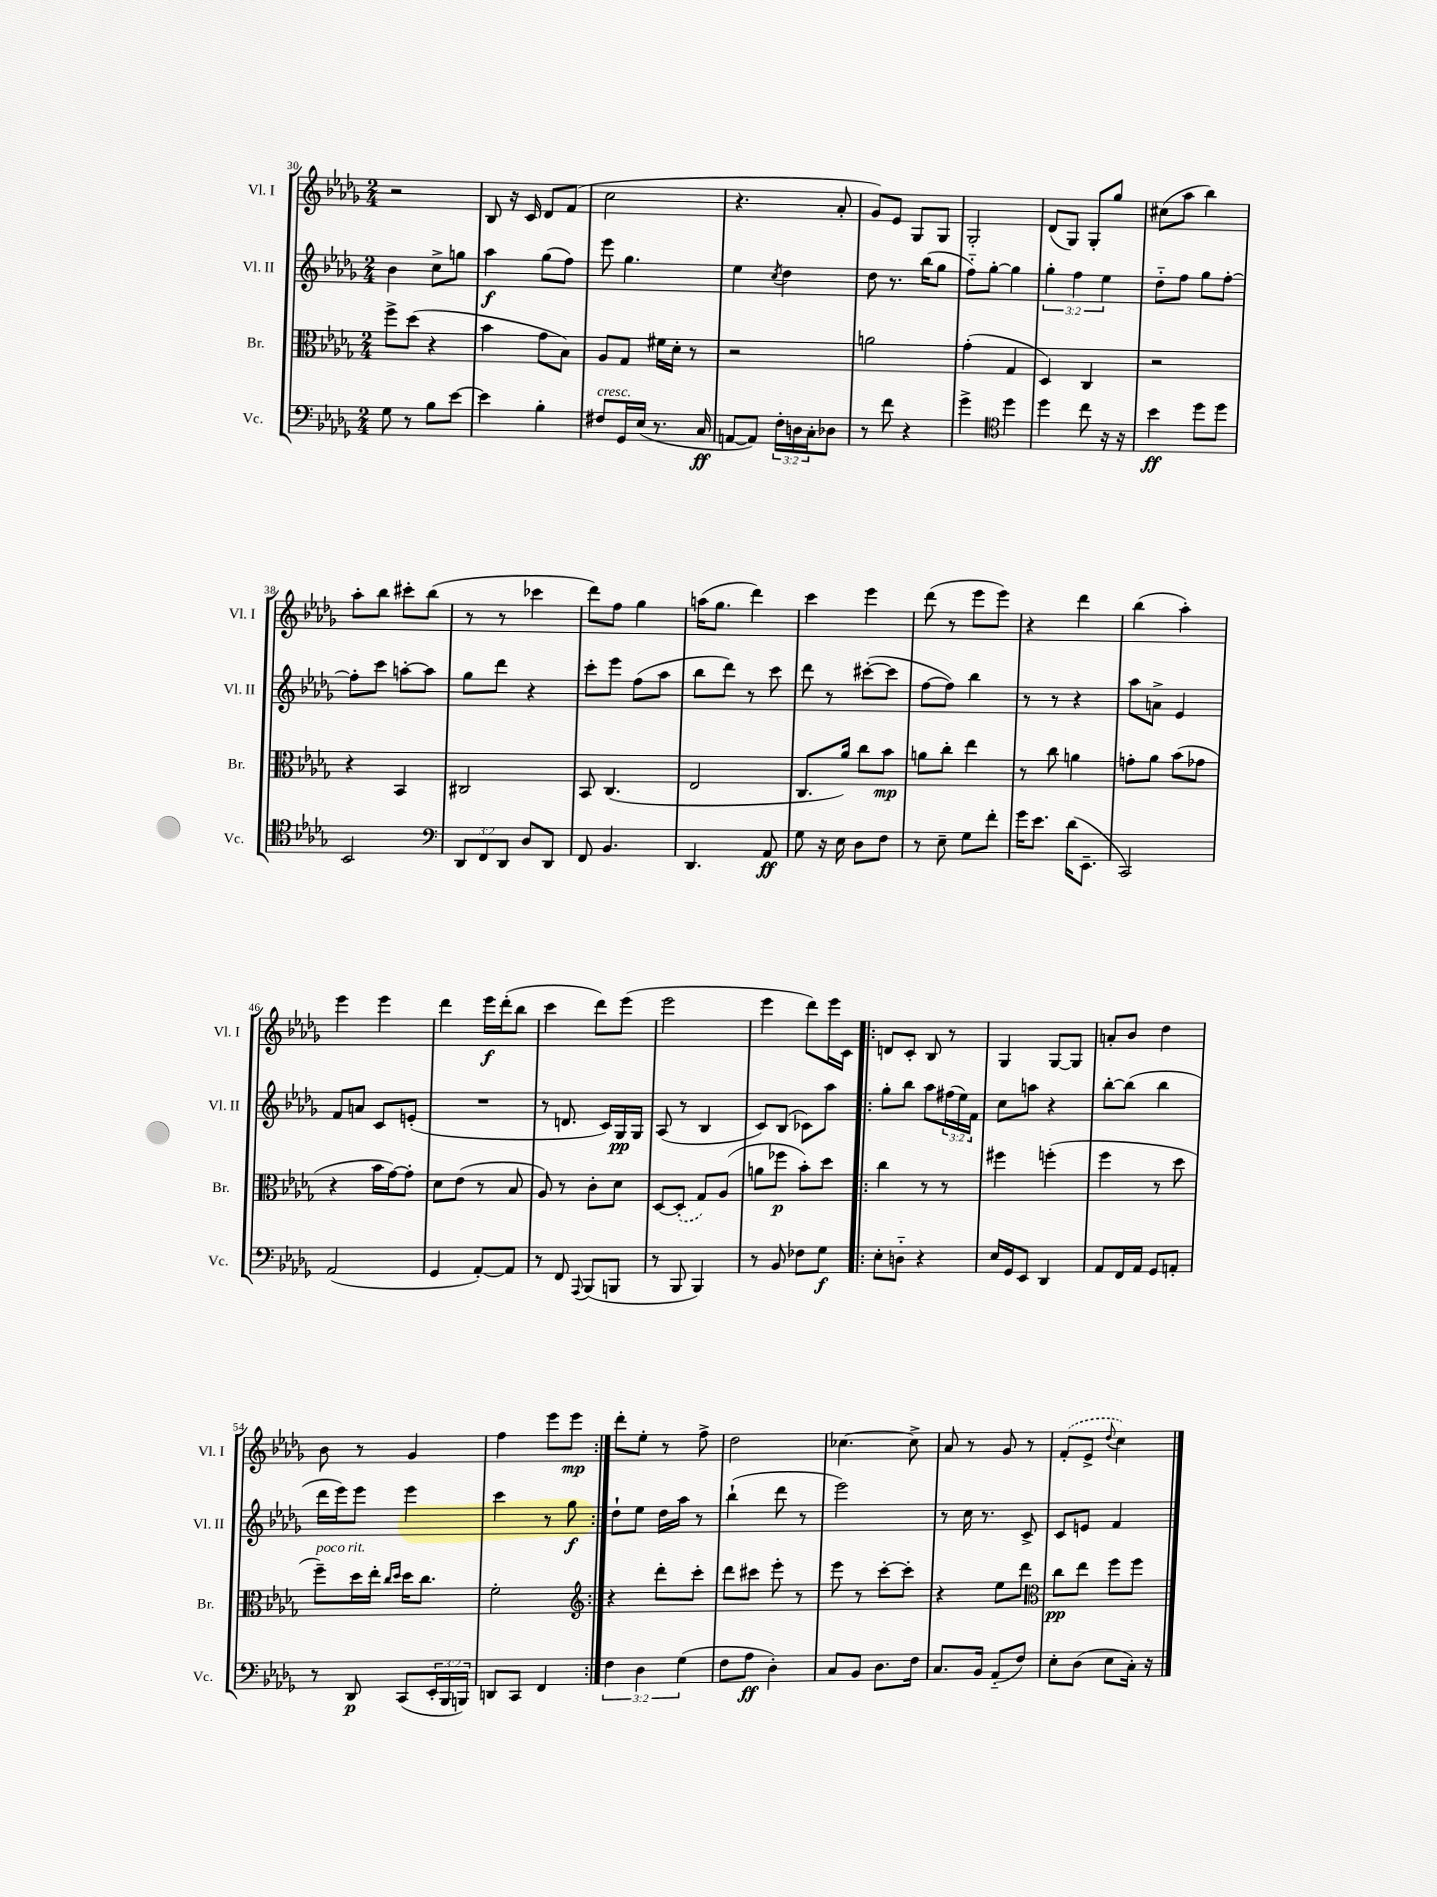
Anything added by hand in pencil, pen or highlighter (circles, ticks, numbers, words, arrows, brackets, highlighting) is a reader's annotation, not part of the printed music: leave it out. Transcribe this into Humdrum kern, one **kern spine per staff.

**kern	**kern	**kern	**kern
*staff4	*staff3	*staff2	*staff1
*clefF4	*clefC3	*clefG2	*clefG2
*k[b-e-a-d-g-]	*k[b-e-a-d-g-]	*k[b-e-a-d-g-]	*k[b-e-a-d-g-]
*M2/4	*M2/4	*M2/4	*M2/4
8G-\	8ff^\L	4b-\	2r
8r	(8dd-\J	.	.
8B-\L	4r	8cc^\L	.
[8e-\J	.	8gg\J	.
=	=	=	=
4e-\]	4b-\	4aa-\	8B-/
.	.	.	16r
.	.	.	16c/
4B-'\	8g-\L	(8gg-\L	8d-/L
.	8B-\J)	8ff\J)	(8f/J
=	=	=	=
8F#/L	8A-/L	8eee-\	2cc\
16GG-/L	8G-/J	4.gg-\	.
(16E-/JJ	.	.	.
8.r	16f#\LL	.	.
.	16d-'\JJ	.	.
.	8r	.	.
16C/	.	.	.
=	=	=	=
[8AA/L	2r	4ee-\	4.r
8AA/]J)	.	.	.
.	.	8qcc/	.
24F'\LL	.	4dd-\	.
24D\	.	.	.
24C'\J	.	.	.
8D-\J	.	.	8a-'/
=	=	=	=
8r	2a\	8dd-\	8g-/L)
8f\	.	8.r	8e-/J
4r	.	.	8G-/L
.	.	(16bb-\LK	.
.	.	8gg-\J	8G-/J
=	=	=	=
4g-^\	(4g-'\	8ff'~\L)	2G-'/
.	.	[8gg-'\J	.
*clefC4	*	*	*
4dd-\	4G-/	4gg-\]	.
=	=	=	=
4dd-\	4D-/)	6gg-'\	(8d-/L
.	.	.	8G-/J)
.	.	6ff\	.
8cc\	4C/	.	8G-'/L
.	.	6ee-\	.
16r	.	.	8gg-/J
16r	.	.	.
=	=	=	=
4b-\	2r	8dd-'~\L	(8cc#\L
.	.	8ff\J	8aa-\J
8dd-\L	.	8gg-\L	4bb-\)
8dd-\J	.	[8ff'\J	.
=	=	=	=
2BB-/	4r	8ff'\]L	8aa-'\L
.	.	8ccc\J	8bb-\J
.	4BB-/	[8aa'\L	8ccc#'\L
.	.	8aa\]J	(8bb-\J
=	=	=	=
*clefF4	*	*	*
12DD-/L	2C#/	8gg-\L	8r
12FF/	.	.	.
.	.	8ddd-\J	8r
12DD-/J	.	.	.
8D-/L	.	4r	4ccc-\
8DD-/J	.	.	.
=	=	=	=
8FF/	8BB-/	8ccc'\L	8ddd-\L)
4.BB-/	(4.C/	8eee-\J	8ff\J
.	.	(8ff\L	4gg-\
.	.	8aa-\J	.
=	=	=	=
4.DD-/	2E-/	8bb-\L	(16aa\LK
.	.	.	8.gg-\J
.	.	8ddd-\J)	.
.	.	8r	4ddd-\)
8AA-/	.	8ccc\	.
=	=	=	=
8G-\	8.C/L	8ddd-\	4ccc\
16r	.	8r	.
16E-\	16a-/Jk)	.	.
8D-\L	8cc\L	([8ccc#'\L	4eee-\
8F\J	8b-\J	8ccc#\]J	.
=	=	=	=
8r	8a\L	[8ff\L	(8ddd-\
8E-~\	8cc'\J	8ff\]J)	8r
8G-\L	4ee-\	4bb-\	8eee-\L
8f'\J	.	.	8eee-\J)
=	=	=	=
16g-\LK	8r	8r	4r
8.e-\J	.	.	.
.	8cc\	8r	.
(16d-\LK	4a\	4r	4ddd-\
8.EE-~\J	.	.	.
=	=	=	=
2CC/)	8g'\L	8aa-\L	(4bb-\
.	8a-\J	8a^\J	.
.	(8b-\L	4e-/	4aa-'\)
.	8g-\J	.	.
=	=	=	=
(2AA-/	4r	8f/L	4eee-\
.	.	8a/J	.
.	16b-\LL	8c/L	4eee-\
.	[16g-\J)	.	.
.	8g-'\]J	(8e'/J	.
=	=	=	=
4GG-/	8d-\L	2r	4ddd-\
.	(8e-\J	.	.
[8AA-'/L)	8r	.	16eee-\LL
.	.	.	(16ddd-'\J
8AA-/]J	8B-/	.	8bb-\J
=	=	=	=
8r	8A-/)	8r	4ccc\
8FF/	8r	8.d/	.
8qqAAA-/	.	.	.
(8BBB-/L	8c'\L	.	8ddd-\L)
.	.	16c/LL)	.
8BBB/J	8d-\J	16G-/	(8eee-\J
.	.	16G-/JJ	.
=	=	=	=
8r	[8D-/L	(8A-/	2eee-\
8BBB-/	(8D-'/]J	8r	.
4BBB-/)	8G-/L)	4B-/	.
.	(8A-/J	.	.
=	=	=	=
8r	8a\L	8c/L)	4eee-\
8BB-/	8ff-\J	(8B-/J	.
8F-\L	8b-'\L)	8c-\L)	8ddd-\L)
8G-\J	8dd-\J	8aa-\J	16eee-\L
.	.	.	16c\JJ
=!|:	=!|:	=!|:	=!|:
8E-'\L	4cc\	8gg-'\L	8d/L
8D'~\J	.	8bb-\J	8c'/J
4r	8r	8aa-\L	8B-/
.	8r	(24ff#\L	8r
.	.	24ee-\)	.
.	.	24f\JJ	.
=	=	=	=
16E-/LL	4ff#\	8cc\L	4G-/
16GG-/J	.	.	.
8EE-/J	.	8aa\J	.
4DD-/	(4ff'\	4r	[8G-/L
.	.	.	8G-/]J
=	=	=	=
8AA-/L	4ff\	[8bb-'\L	8a'/L
16FF/L	.	(8bb-\]J	8b-/J
16AA-/JJ	.	.	.
8GG-/L	8r	4bb-\	4dd-\
8AA'/J	8dd-\	.	.
=	=	=	=
8r	8ff~\L)	16ddd-\LL	8b-\
.	.	16eee-\J)	.
8DD-/	16dd-\L	8eee-\J	8r
.	16ee-'\JJ	.	.
.	16qqcc/LL	.	.
.	16qqdd-/JJ	.	.
(8CC/L	16dd-\LK	4eee-\	4g-/
.	8.cc\J	.	.
24EE-'/L	.	.	.
24BBB-/	.	.	.
24BBB/JJ)	.	.	.
=	=	=	=
8DD/L	2f'\	4ccc\	4ff\
8CC/J	.	.	.
4FF/	.	8r	8eee-\L
.	.	8gg-\	8eee-\J
=:|!	=:|!	=:|!	=:|!
*	*clefG2	*	*
6F\	4r	8dd-`\L	8ddd-'\L
.	.	8ee-\J	8ee-'\J
6D-\	.	.	.
.	8ddd-'\L	16dd-\LL	8r
.	.	16aa-\JJ	.
(6G-\	.	.	.
.	8ccc'\J	8r	8ff^\
=	=	=	=
8F\L	8ddd-\L	(4bb-`\	2dd-\
8A-\J	8ccc#\J	.	.
4D-'\)	8eee-'\	8ddd-\	.
.	8r	8r	.
=	=	=	=
8C/L	8eee-\	2eee-\)	[4.cc-\
8BB-/J	8r	.	.
8.D-\L	[8ccc'\L	.	.
.	8ccc'\]J	.	8cc-^\]
16F\Jk	.	.	.
=	=	=	=
8.C/L	4r	8r	8a-/
.	.	16cc\	8r
16BB-/Jk	.	8.r	.
(8AA-'~/L	8ee-\L	.	8g-/
8F/J)	8ddd-\J	8c^/	8r
=	=	=	=
*	*clefC3	*	*
8E-'\L	8cc\L	8c/L	(8f'/L
(8D-\J	8ee-\J	8e/J	8e-^/J
.	.	.	8qqdd-/
8E-\L	8ff\L	4f/	4cc\)
16C'\Jk)	8ff\J	.	.
16r	.	.	.
==	==	==	==
*-	*-	*-	*-
